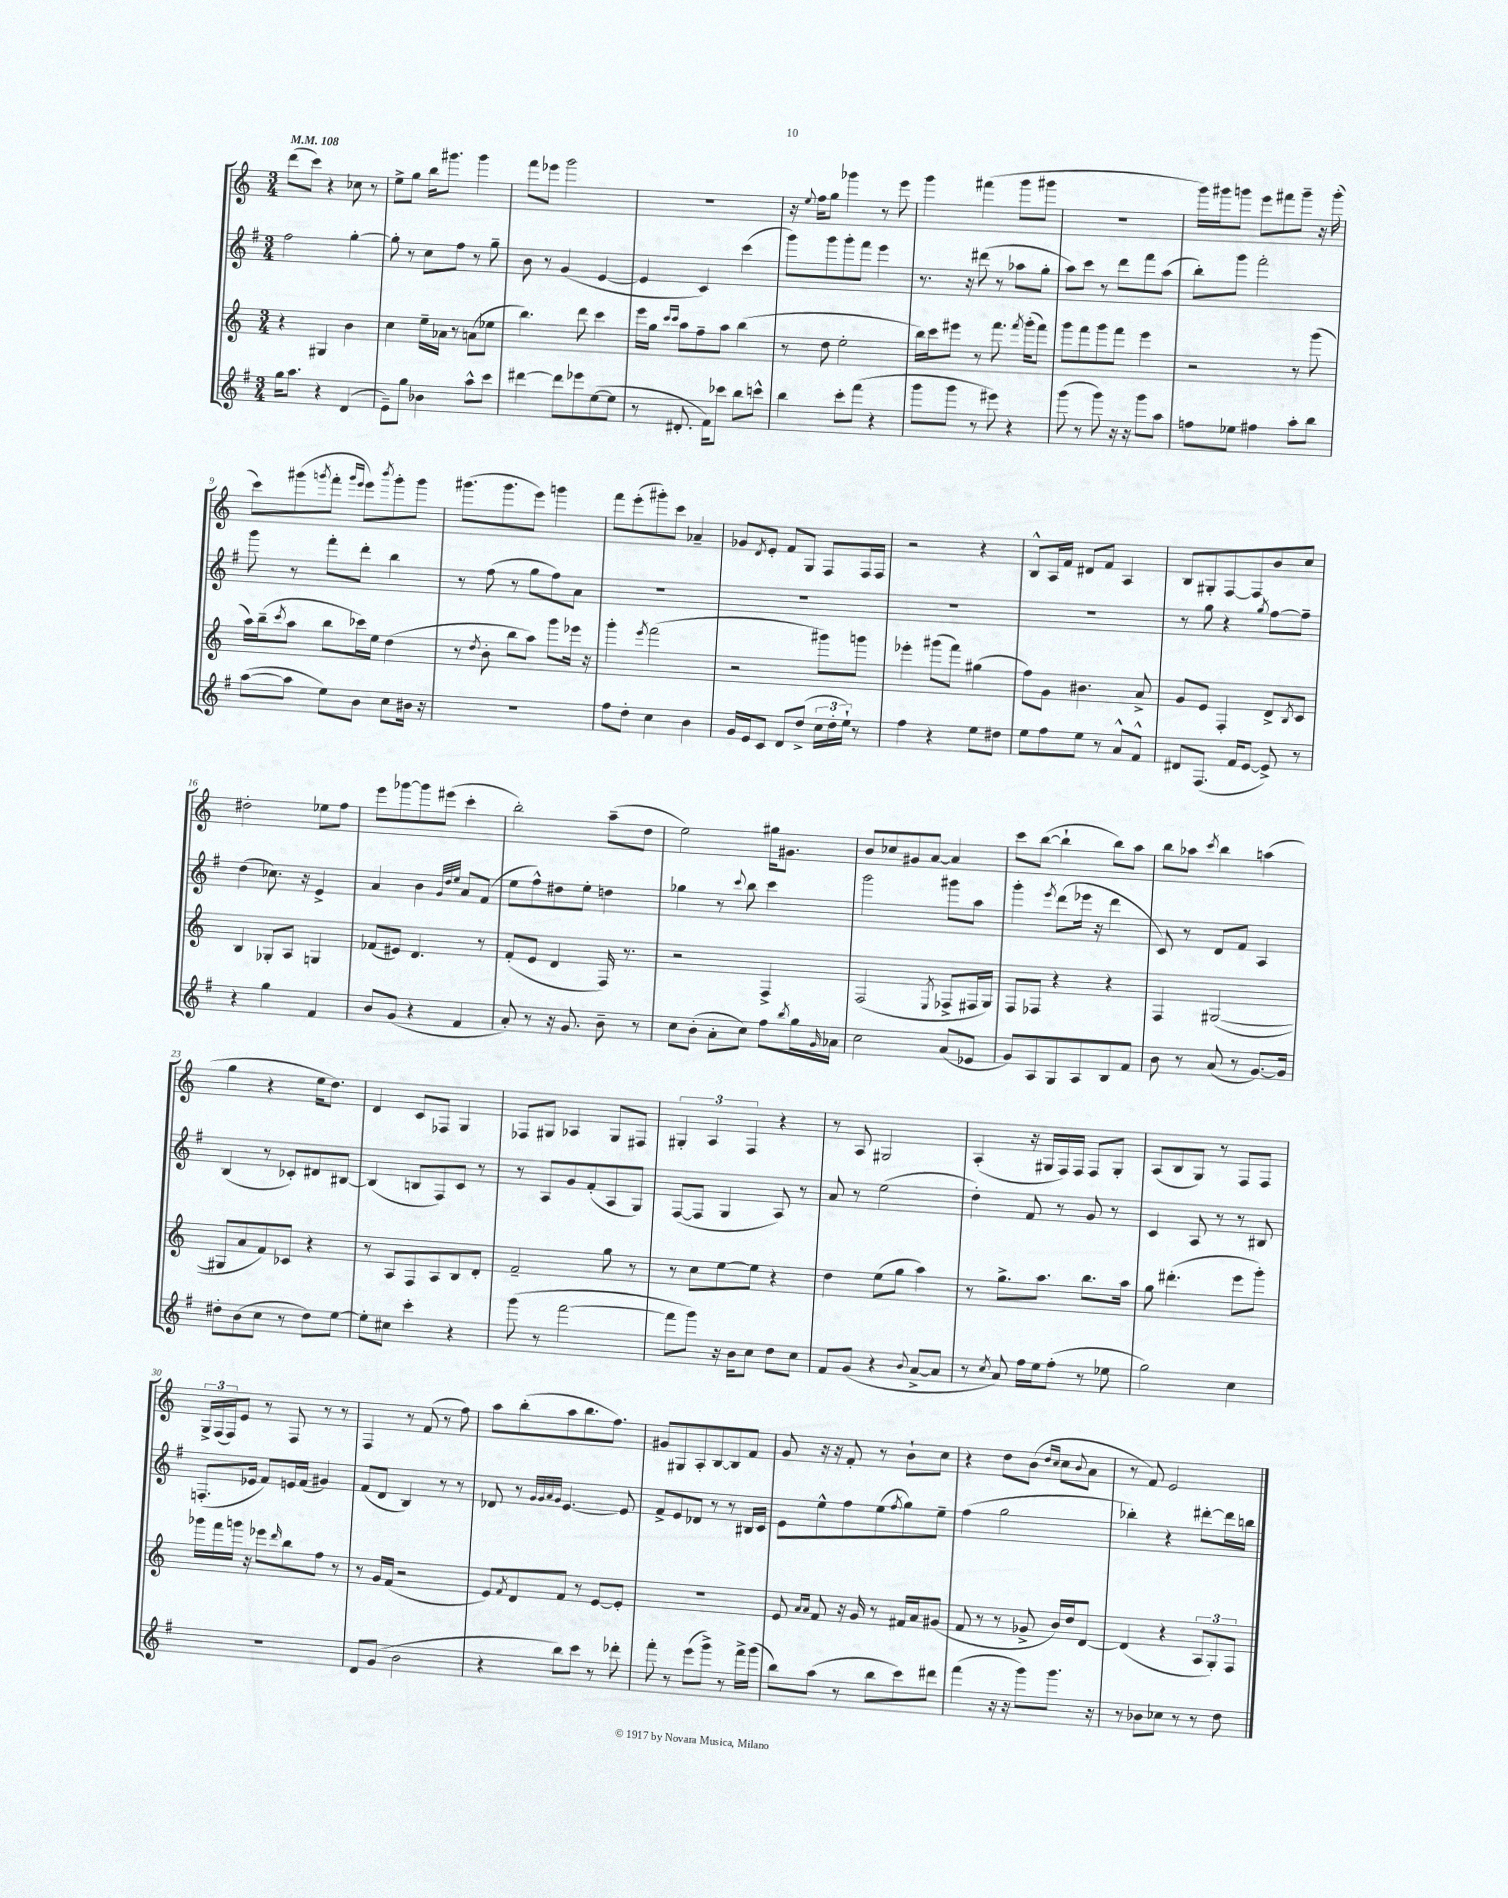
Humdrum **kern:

**kern	**kern	**kern	**kern
*staff4	*staff3	*staff2	*staff1
*clefG2	*clefG2	*clefG2	*clefG2
*k[f#]	*k[]	*k[f#]	*k[]
*M3/4	*M3/4	*M3/4	*M3/4
*MM108	*MM108	*MM108	*MM108
16gg	4r	2ff#	(8ddd
8.aa	.	.	.
.	.	.	8ccc)
4r	4G#	.	4r
(4d	4b	[4gg'	8cc-
.	.	.	8r
=	=	=	=
8e~)	4cc	8gg']	8ee^
8gg	.	8r	8gg
4b-	16ee~	8cc	16bb
.	16a-	.	8.ggg#
.	8r	8ff#	.
8aa^^	(8a	8r	4ggg#
8ccc	8ee-	8gg~	.
=	=	=	=
[4ddd#	4.bb)	8b	8fff
.	.	8r	8eee-
8ddd#]	.	(4g	2ggg
8eee-	8ddd	.	.
([8ee	4ccc	[4e	.
8ee]	.	.	.
=	=	=	=
8r	16eee	4e]	2.r
.	16gg	.	.
.	16qqccc	.	.
.	16qqccc	.	.
8.d#'	8aa	.	.
.	8ff~	4c)	.
16f#)	.	.	.
8ccc-	8aa	.	.
8bb	(4bb	(4ccc	.
8ccc^^	.	.	.
=	=	=	=
4bb	8r	8ggg)	16r
.	.	.	8qqee
.	.	.	16ff
.	8dd	8ggg	8gg
8ccc'	2ee'	8ggg'	4ggg-
(8fff#	.	8fff#	.
4r	.	4eee	8r
.	.	.	8eee
=	=	=	=
8ggg	16bb)	8.r	4ggg
.	16ccc	.	.
8ggg	8eee#	.	.
.	.	16r	.
8r	8r	(8ddd#	(4fff#
8eee#)	8.fff	8r	.
4r	.	8aa-	8ggg
.	8qfff	.	.
.	(16ggg'	.	.
.	8fff)	8gg'	8ggg#
=	=	=	=
(8ggg	8ggg	8aa)	2.r
8r	8fff	8ccc	.
8ggg)	8ggg	8r	.
16r	8fff	8ddd	.
16r	.	.	.
8ggg	4eee	8fff#	.
8aa	.	(8aa	.
=	=	=	=
8ff	2r	8bb')	16ggg)
.	.	.	16ggg#
8ee-	.	8ggg	8ggg
4ff#	.	2fff#'	8eee
.	.	.	8fff#
8aa'	8r	.	8ggg~
8bb	(8ggg	.	16r
.	.	.	(16ggg'
=	=	=	=
([8aa	16aa)	8ggg	8ccc)
.	(16bb~	.	.
.	8qccc	.	.
8aa]	8aa	8r	(8ggg#
.	.	.	8qggg
8ee)	8bb	8fff#'	8fff'
.	.	.	16qqggg
.	.	.	16qqeee
8b	16ccc-)	8ddd'	8eee)
.	16ee	.	.
.	.	.	8qbbb
8cc	(4dd	4bb	8ggg'
16b#	.	.	8ggg
16r	.	.	.
=	=	=	=
2.r	8r	8r	(8.ggg#
.	8qdd	.	.
.	8b'	(8ff#	.
.	.	.	8.ggg#
.	8bb	8r	.
.	8aa)	8gg	8eee)
.	8ggg	8ff#)	4ggg
.	16eee-	8a	.
.	16r	.	.
=	=	=	=
8ff#	4ggg'	2.r	8fff
8dd'	.	.	(8eee'
.	8qeee	.	.
4cc	(2fff	.	8ggg#')
.	.	.	8ccc
4b	.	.	4a-~
=	=	=	=
16g	2r	2.r	8g-
16e	.	.	.
.	.	.	8qd
8c	.	.	8e'
8d	.	.	8f
(8dd^	.	.	8G
24cc	8ggg#)	.	8F
24dd'	.	.	.
24ee`)	.	.	.
8r	8ggg	.	16F
.	.	.	16F
=	=	=	=
4ff#	4eee-'	2.r	2r
4r	(8ggg#	.	.
.	8fff)	.	.
8ee	(4gg#	.	4r
8dd#	.	.	.
=	=	=	=
8ee	8ff)	2.r	8B^^
8ff#	8g	.	16A
.	.	.	16f
8ee	4.b#	.	8d#
8r	.	.	8f
8a^^	.	.	4A
8f#^^	8a^	.	.
=	=	=	=
8d#	8g	8r	8B
(8.F#	8e	8gg	8G#'
.	4F'	4r	[8F
16f#	.	.	.
[8e	.	.	8F]
.	.	8qgg	.
8e^])	8d^	[8ff#	8b
.	8qB	.	.
8r	8c	8ff#~]	8cc
=	=	=	=
4r	4B	(4dd	2dd#'
4gg	8G-'	8.cc-)	.
.	8A	.	.
.	.	16r	.
4f#	4G	4e^	8ee-
.	.	.	8ff
=	=	=	=
8b	(8f-	4a	8eee
(8g	8e#)	.	[8ggg-
4r	4.d	4b	8ggg-]
.	.	.	(8eee#
.	.	32qqg	.
.	.	32qqdd	.
.	.	32qqee	.
4f#	.	8a	4ccc'
.	8r	(8f#	.
=	=	=	=
8a')	(8f'	8ee	2bb')
8r	8e	8ff#^^)	.
16r	4d	8dd#	.
8.g	.	.	.
.	.	8ee'	.
8b~	16F)	4dd	(8aa~
.	8.r	.	.
8r	.	.	8dd
=	=	=	=
8cc	2r	4gg-	2ee)
(8b'	.	.	.
8a'	.	8r	.
.	.	8qqccc	.
8cc)	.	8bb	.
8ff#	4F^	4ccc	16gg#
.	.	.	8.g#
8qbb	.	.	.
16gg	.	.	.
16qqg	.	.	.
16a-	.	.	.
=	=	=	=
2cc	(2F	2ggg	8b
.	.	.	8cc-
.	.	.	8g#
.	.	.	[8a
.	8qE	.	.
(8a	8F-^	8ggg#	4a]
8e-	16F#	8aa	.
.	16G)	.	.
=	=	=	=
8g)	8F	4ggg'	8ccc
8A	8F-	.	([8bb
.	.	8qeee	.
8G	4r	(8ddd	4bb`]
8A	.	16eee-	.
.	.	16r	.
8B	4r	4ddd	8bb)
8f#	.	.	8aa
=	=	=	=
8b	4F	8c)	8bb
8r	.	8r	8aa-
.	.	.	8qccc
(8a	([2G#	8d	4bb
8r	.	8f#	.
[8.g)	.	4A	(4aa
16g]	.	.	.
=	=	=	=
8dd#'	8G#]	(4B	4gg
(8b	8a	.	.
8cc	8f)	8r	4r
8r	8c-	8c-')	.
8dd#)	4r	8d#	16ee
.	.	.	8.dd)
[8ee	.	[8B#	.
=	=	=	=
8ee']	8r	(4B#]	4d
8cc#	8A	.	.
4ccc'	8F	8B	8c
.	8A	8F#)	8F-
4r	8B	8c	4G
.	8d'	8r	.
=	=	=	=
(8ggg	2f~	8r	8F-
8r	.	8A	8G#
[2fff#	.	8g	4A-
.	.	(8f#'	.
.	8gg	8A	8G#
.	8r	8G)	8F#
=	=	=	=
8fff#]	8r	([8F#	6G#'
8ggg)	8cc	8F#]	.
.	.	.	6A
16r	[8ee	4G	.
16b	.	.	.
.	.	.	6F
8cc	8ee]	.	.
8dd	4r	8A)	4r
8cc	.	8r	.
=	=	=	=
8f#	4dd	8a	8r
(8g	.	8r	8A
4r	(8ee	(2ee	2G#
.	8gg	.	.
8qqb	.	.	.
[8a^	4aa)	.	.
8a]	.	.	.
=	=	=	=
8r	8r	4dd')	(4A'
8qcc	.	.	.
8a)	8.gg^	.	.
16ff#	.	8f#	16r
16ee	8.aa	.	16G#
(8ff#'	.	8r	16F)
.	.	.	16F
8r	8.bb	8g	8F
8ee-	.	8r	8G#'
.	16aa	.	.
=	=	=	=
2gg)	8gg	4c	(8A
.	(4.ddd#'	.	8B
.	.	8A	8G)
.	.	8r	8r
4cc	8eee	8r	8F
.	8ggg')	8B#	8F
=	=	=	=
2.r	16ggg-	(8.F'	24G^
.	.	.	(24F
.	16fff	.	.
.	.	.	24F)
.	16ggg	.	8e
.	16r	16e-	.
.	8eee-	8f#)	8r
.	16qqddd	.	.
.	8bb	16e	8F
.	.	(16f#	.
.	8ff	4g#)	8r
.	8r	.	8r
=	=	=	=
8d	8r	(8f#	4F
(8g	16g	8d	.
.	(16f	.	.
2b	2r	4B)	8r
.	.	.	(8f
.	.	8r	8r
.	.	8r	8ff)
=	=	=	=
4r	8e)	8d-	8aa
.	8qf	.	.
.	8d	8r	(8bb'
.	.	32qqg	.
.	.	32qqg	.
.	.	32qqa	.
.	.	32qqg	.
8bb)	8f	[4.e	8aa
8ccc	8r	.	8.bb
8r	[8e	.	.
.	.	.	8.ff)
8ddd-'	8e']	8e]	.
=	=	=	=
8fff#'	2.r	8f#^	8g#
8r	.	8e	8G#
(8eee	.	8d-	8A'
8ggg^)	.	8r	[8B
8r	.	8r	8B]
16fff#^	.	16B#	8f
(16ggg	.	16c	.
=	=	=	=
8bb)	8e	8e	8g
.	16qqa	.	.
.	16qqa	.	.
(8aa	8f	8ee^^	16r
.	.	.	16r
8r	16r	8ff#	8f'
.	16g	.	.
8bb	8r	(8ee	8r
.	.	8qff#	.
8ccc)	16f#	8gg)	8b`
.	16a	.	.
8ddd#	(8g#	8ee~	8cc
=	=	=	=
(4fff#	8f	(4ff#	4r
.	8r	.	.
16r	8r	2gg	8dd
16r	.	.	.
8ggg)	8g-^	.	(8b
.	.	.	16qqdd
.	.	.	16qqcc
8.ggg	16b)	.	8cc
.	16dd	.	.
.	.	.	8qqb
.	[8d	.	8a
16r	.	.	.
=	=	=	=
8r	(4d]	4bb-')	8r
8b-	.	.	8f)
8cc-	4r	4r	2e
8r	.	.	.
8r	12A	[8ddd#'	.
.	12G')	.	.
8dd	.	16ddd#]	.
.	12F	.	.
.	.	16bb	.
==	==	==	==
*-	*-	*-	*-
